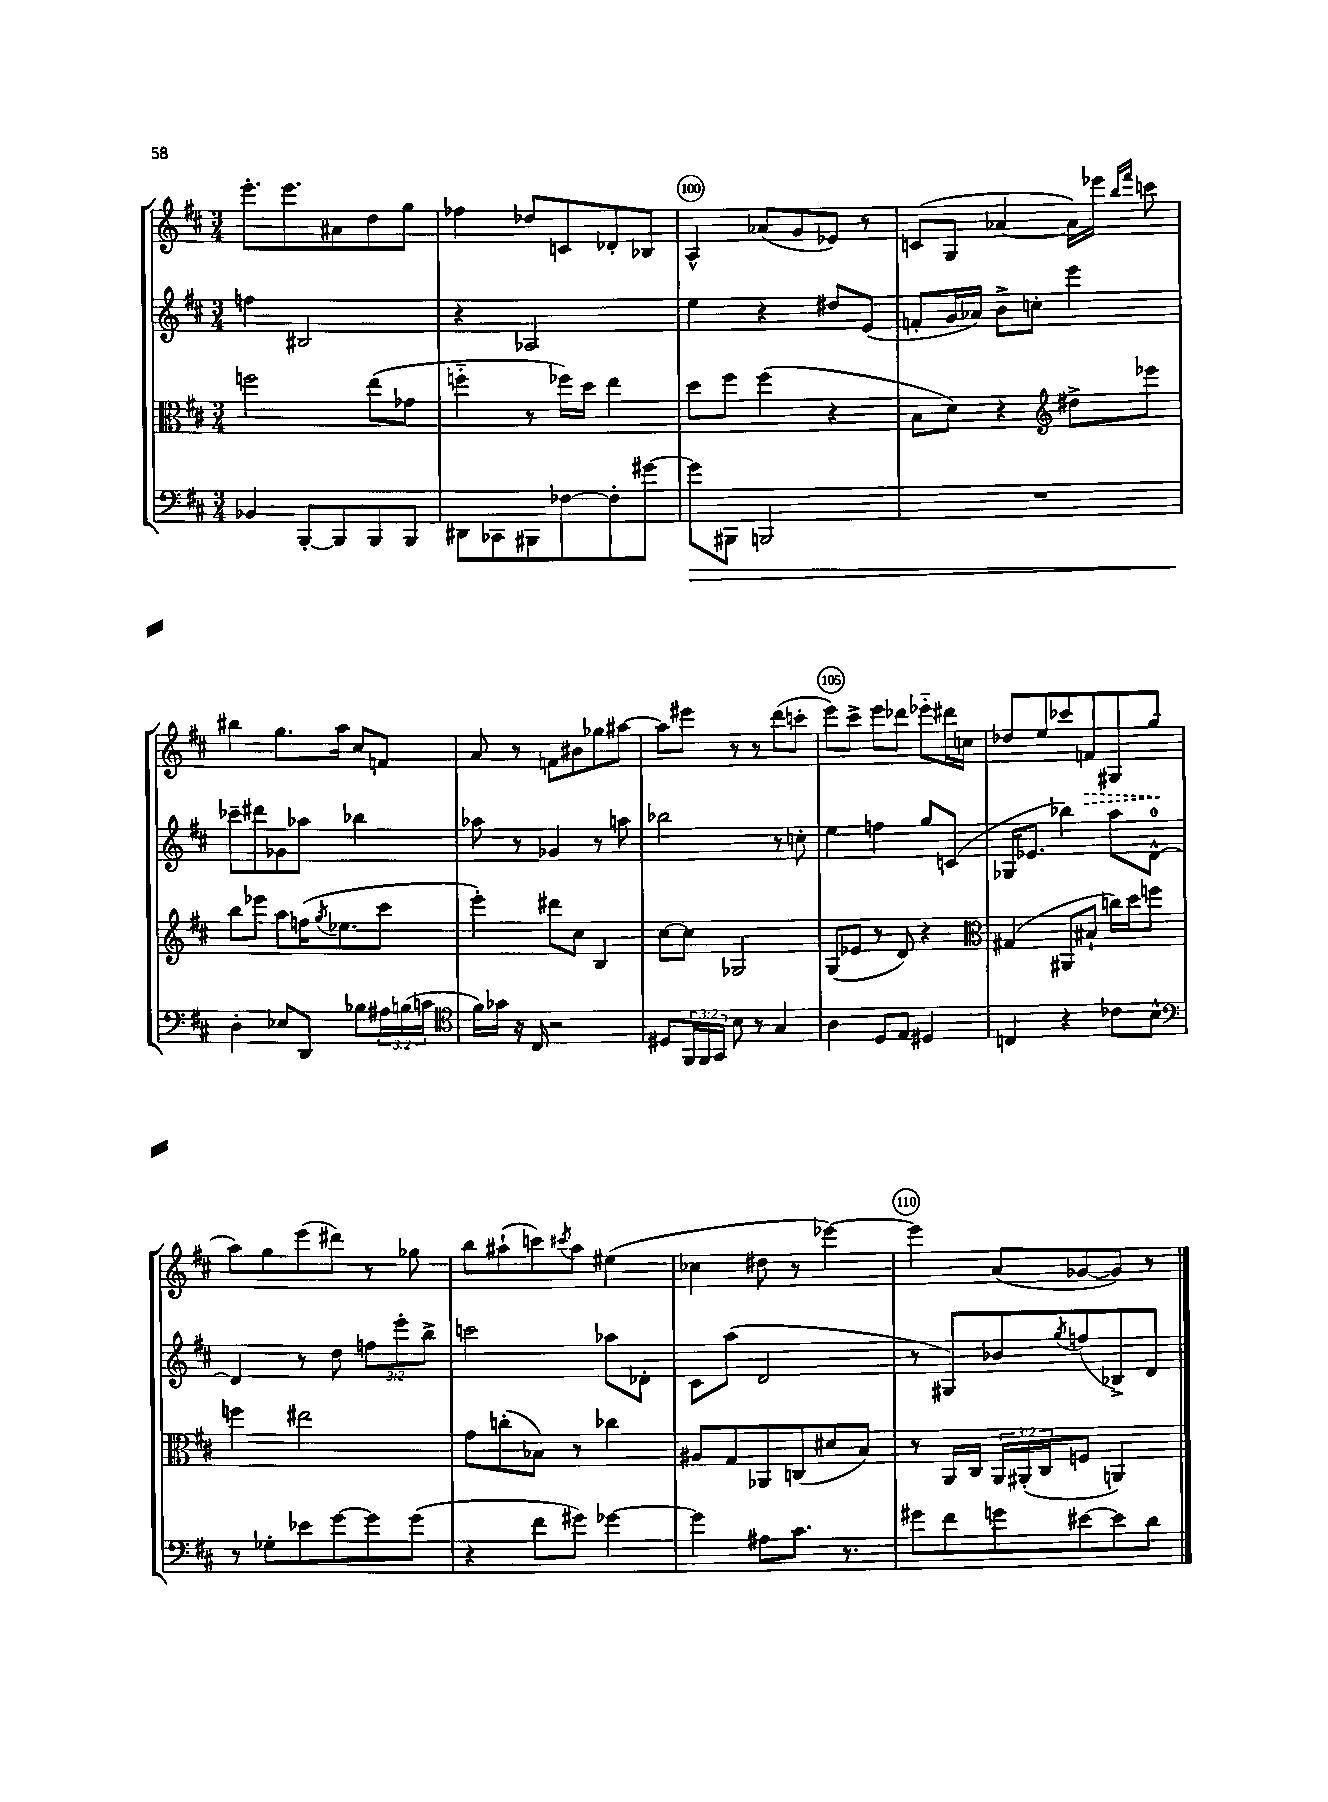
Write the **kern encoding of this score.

**kern	**dynam	**kern	**kern	**kern	**dynam
*part4	*part4	*part3	*part2	*part1	*part1
*staff4	*staff4	*staff3	*staff2	*staff1	*staff1
*clefF4	*	*clefC3	*clefG2	*clefG2	*
*k[f#c#]	*	*k[f#c#]	*k[f#c#]	*k[f#c#]	*
*M3/4	*	*M3/4	*M3/4	*M3/4	*
=98	=98	=98	=98	=98	=98
4BB-X/	.	2ffn\	4ffn\	8.eee'\L	.
.	.	.	.	8.eee\	.
[8BBB'/L	.	.	2B#X/	.	.
8BBB/]	.	.	.	8a#X\	.
8BBB/	.	(8ee\L	.	8dd\	.
8BBB/J	.	8g-X\J	.	8gg\J	.
=99	=99	=99	=99	=99	=99
8DD#X\L	.	4ffn\	4r	4ff-X\	.
8CC-X\	.	.	.	.	.
8BBB#X\	.	8r	2A-X/	8dd-X/L	.
[8F-X\	.	16ff-X\LL)	.	8cn/	.
.	.	16dd\JJ	.	.	.
8F-'\]	.	4ee\	.	8d-X'/	.
[8g#X\J	.	.	.	8B-X/J	.
=100	=100	=100	=100	=100	=100
!	!LO:HP:b	!	!	!	!
8g#\L]	>	8dd\L	4ee\	4A^^/	.
8BBB#X\J	.	8ff#\J	.	.	.
2BBBn/	.	(4ff#\	4r	(8a-X/L	.
.	.	.	.	8g/	.
.	.	4r	8dd#X/L	8e-X/J)	.
.	.	.	(8e/J	8r	.
=101	=101	=101	=101	=101	=101
2.r	.	8B\L	8fn'/L	(8cn/L	.
.	.	8d\J)	16g/L	8G/J	.
.	.	.	16a-X/JJ)	.	.
.	.	4r	8b^\L	[4a-X/	.
.	.	.	8ccn'\J	.	.
*	*	*clefG2	*	*	*
.	.	8dd#X^\L	4eee\	16a-\LL])	.
.	.	.	.	16eee-X\JJ	.
.	.	.	.	16qqbb/LL	.
.	.	.	.	16qqfff#/JJ	.
.	.	8eee-X\J	.	8cccn\	.
!!LO:LB:g=z
=102	=102	=102	=102	=102	=102
4D'\	.	8bb\L	8ccc-X~\L	4bb#X\	.
.	.	8eee-X\J	8ddd#X\	.	.
8E-X/L	]	8aa\L	8g-X\	8.gg\L	.
8DD/J	.	(16ffn\K	8aa-X\J	.	.
.	.	8qgg/	.	.	.
.	.	8.ee-X\	.	16aa\Jk	.
8B-X\L	.	.	4bb-X\	8cc#/L	.
24A#X\L	.	8ccc#\J	.	8fn/J	.
(24Bn\	.	.	.	.	.
24cn\JJ	.	.	.	.	.
=103	=103	=103	=103	=103	=103
*clefC4	*	*	*	*	*
16f#\LL)	.	4eee'\)	8aa-X\	8a/	.
16g-X\JJ	.	.	.	.	.
16r	.	.	8r	8r	.
16C#/	.	.	.	.	.
2r	.	8ddd#X\L	4g-X/	8fn\L	.
.	.	8cc#\J	.	8b#X\	.
.	.	4B/	8r	8gg-X\	.
.	.	.	8aan\	[8aa#X\J	.
=104	=104	=104	=104	=104	=104
8D#X/L	.	[8cc#\L	2bb-X\	8aa#\L]	.
24FF#/L	.	8cc#\J]	.	8eee#X\J	.
24FF#/	.	.	.	.	.
24GG/JJ	.	.	.	.	.
8B\	.	2G-X/	.	8r	.
8r	.	.	.	8r	.
4G/	.	.	8r	(8ddd\L	.
.	.	.	8ccn'\	8cccn'\J	.
=105	=105	=105	=105	=105	=105
4A\	.	(8G/L	4ee\	8eee\L)	.
.	.	8e-X/J	.	8ccc#^\J	.
8D/L	.	8r	4ffn\	8eee\L	.
8E/J	.	8d/)	.	8ddd-X\J	.
4D#X/	.	4r	8gg/L	8eee-X\L	.
.	.	.	(8cn/J	16ddd#X\L	.
.	.	.	.	16ccn\JJ	.
=106	=106	=106	=106	=106	=106
*	*	*clefC3	*	*	*
4Cn/	.	(4G#X/	16G-X/KL	8dd-X/L	.
.	.	.	8.e-X/J	.	.
.	.	.	.	8ee/	.
4r	.	8AA#X/L	4bb-X\)	8ccc-X/	.
!	!	!	!	!	!LO:HP:b
.	.	8B#X`/J	.	8fn/	>
8c-X\L	.	16ccn\LL)	8aa\L	8G#X/	.
.	.	16dd\J	.	.	.
8B^^\J	.	8ffn\J	[8d^^\J	(8gg/J	.
.	.	.	.	.	]
!!LO:LB:g=z
=107	=107	=107	=107	=107	=107
*clefF4	*	*	*	*	*
8r	.	4ffn\	4d/]	8aa\L)	.
8G-X'\L	.	.	.	8gg\	.
8e-X\	.	2ee#X\	8r	(8eee\	.
[8g\	.	.	8dd\	8ddd#X\J)	.
8g\]	.	.	12ffn\L	8r	.
.	.	.	12eee'\	.	.
(8g\J	.	.	.	8gg-X\	.
.	.	.	12bb^\J	.	.
=108	=108	=108	=108	=108	=108
4r	.	8g\L	2cccn\	8bb\L	.
.	.	(8ccn'\	.	(8aa#X`\	.
8f#\L	.	8B-X\J)	.	8cccn\)	.
.	.	.	.	8qccc#X/	.
8g#X\J)	.	8r	.	8aa#\J	.
[4g-X\	.	4cc-X\	8aa-X\L	(4ee#X\	.
.	.	.	8d-X'\J	.	.
=109	=109	=109	=109	=109	=109
4g-\]	.	8A#X/L	8c#\L	4cc-X\	.
.	.	8G/	(8aa\J	.	.
8A#X\L	.	8AA-X/	2d/	8dd#X\	.
8.c#\J	.	(8Cn/	.	8r	.
.	.	8d#X/	.	[4eee-X\)	.
8.r	.	.	.	.	.
.	.	8B/J)	.	.	.
=110	=110	=110	=110	=110	=110
8g#X\L	.	8r	8r	4eee-\]	.
8f#\	.	16AA/LL	8G#X/L)	.	.
.	.	16C#/JJ	.	.	.
8gn\	.	24AA/LL	8b-X/	(8a/L	.
.	.	(24AA#X'/	.	.	.
.	.	24C#/J	.	.	.
.	.	.	8qgg/	.	.
[8e#X\	.	8Fn/J	(8ffn/	[8g-X/	.
8e#\]	.	4AAn/)	8B-X^/)	8g-/J])	.
8d\J	.	.	8d/J	8r	.
==	==	==	==	==	==
*-	*-	*-	*-	*-	*-
